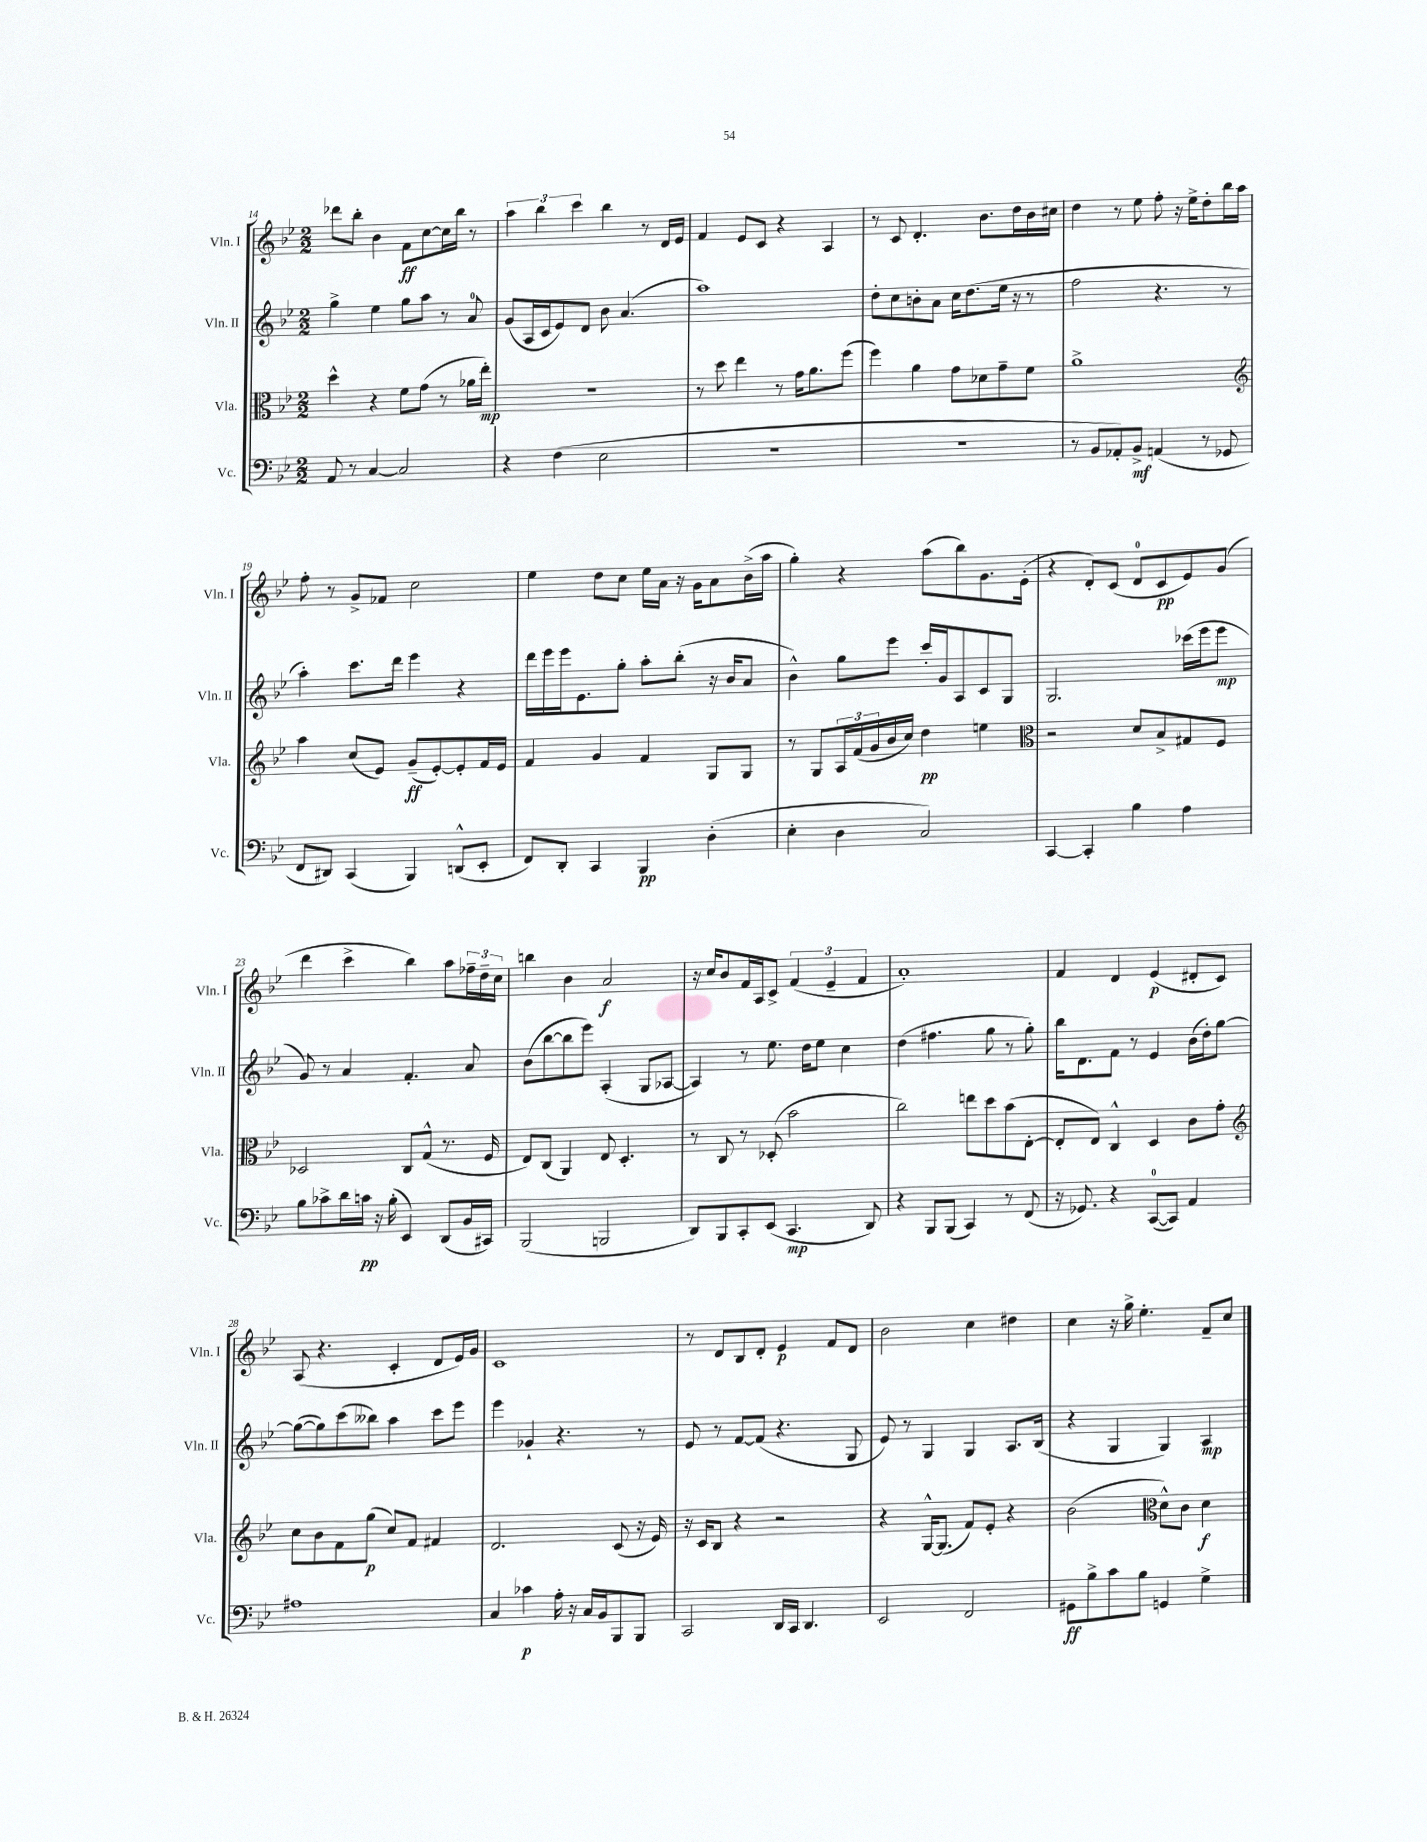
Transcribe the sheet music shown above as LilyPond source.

<<
\new StaffGroup <<
\new Staff = "s0" \with { instrumentName = "Vln. I" shortInstrumentName = "Vln. I" } {
    \clef treble \key bes \major \numericTimeSignature \time 2/2
    des'''8 bes''8-. bes'4 f'8\ff c''8~ c''16 bes''16 r8 |
    \tuplet 3/2 { a''4 bes''4 c'''4 } bes''4 r8 d'16 ees'16 |
    f'4 ees'8 c'8 r4 a4 |
    r8 c'8 d'4.-. bes'8. d''16 bes'16 cis''16 |
    d''4 r8 ees''8 f''8-. r16 ees''16-> d''8-. bes''16 a''16 |
    f''8-. r8 g'8-> fes'8 c''2 |
    ees''4 d''8 c''8 ees''16 a'16 r16 g'16 a'8 bes'16->( a''16 |
    g''4-.) r4 a''8( bes''8) g'8. ees'16-.( |
    r4 d'8-.) c'8( d'8-0 c'8\pp ees'8) g'8( |
    d'''4 c'''4-> bes''4) a''8 \tuplet 3/2 { fes''16-- d''16-- c''16 } |
    b''4 bes'4 a'2\f |
    r16 c''16 bes'8 f'16 a16 c'8-> \tuplet 3/2 { f'4( ees'4-- f'4 } |
    a'1-.) |
    f'4 d'4 ees'4\p( dis'8-. c'8) |
    a8( r4. c'4-. d'8 ees'16) g'16 |
    c'1 |
    r8 d'8 bes8 d'8-. ees'4\p f'8 d'8 |
    bes'2 c''4 dis''4 |
    c''4 r16 g''16-> ees''4.-. f'8-- c''8 \bar "|." |
}
\new Staff = "s1" \with { instrumentName = "Vln. II" shortInstrumentName = "Vln. II" } {
    \clef treble \key bes \major \numericTimeSignature \time 2/2
    g''4-> ees''4 g''8 a''8 r8 a'8-0 |
    g'8( a16 c'16 ees'8) d'8 bes'8 a'4.( |
    a''1) |
    d''8-. c''8 b'8-. a'8 c''16 d''8.( ees''16 r16 r8 |
    f''2 r4. r8 |
    a''4-.) c'''8. d'''16 ees'''4 r4 |
    d'''16 ees'''16 ees'''16 ees'8. g''8-. a''8-. bes''8-.( r16 bes'16 a'8 |
    bes'4-^) g''8 ees'''8 c'''16-. g'16 a8 c'8 g8 |
    g2. ces'''16( ees'''16 ees'''8\mp |
    g'8) r8 a'4 f'4.-. a'8 |
    bes'8( bes''8~ bes''8 ees'''8) a4-.( g8 aes8~ |
    aes4) r8 ees''8. d''16 ees''8 c''4 |
    d''4( fis''4. g''8 r8 g''8-.) |
    bes''16 d'8. f'8 r8 ees'4 bes'16( d''16-.) g''8~ |
    g''8~( g''8) c'''8( beses''8) a''4 c'''8 ees'''8 |
    ees'''4 ges'4-! r4. r8 |
    ees'8 r8 f'8~ f'8( r4. g8 |
    ees'8) r8 g4 g4 a8. bes16( |
    r4 g4 g4) a4\mp \bar "|." |
}
\new Staff = "s2" \with { instrumentName = "Vla." shortInstrumentName = "Vla." } {
    \clef alto \key bes \major \numericTimeSignature \time 2/2
    d''4-^ r4 f'8 g'8( r8 aes'16 ees''16-.\mp) |
    R1 |
    r8 d''8 ees''4 r8 g'16 a'8. f''8( |
    f''4) a'4 g'8 des'8 g'8-- f'8 |
    a'1-> |
    \clef treble a''4 c''8( ees'8) g'8--\ff( ees'8~-.) ees'8-. f'16 ees'16 |
    f'4 g'4 f'4 g8 g8 |
    r8 g8 \tuplet 3/2 { a16 f'16( g'16 } bes'16 c''16) d''4\pp e''4 |
    \clef alto r2 d'8 bes8-> gis8 f8 |
    des2 c8 g8-^( r8. f16 |
    ees8) c8( a,4) ees8 d4.-. |
    r8 c8 r8 des8-.( bes'2 |
    c''2) e''8 d''8 bes'8( ees8~-. |
    ees8-. ees8) c4-^ d4 c'8 g'8-. |
    \clef treble c''8 bes'8 f'8 g''8\p( c''8) f'8 fis'4 |
    d'2. c'8( r16 ees'16) |
    r16 c'16 bes8 r4 r2 |
    r4 g16~-^ g8.( f'8) ees'8-. r4 |
    bes'2( \clef alto d'8-^) c'8 d'4\f \bar "|." |
}
\new Staff = "s3" \with { instrumentName = "Vc." shortInstrumentName = "Vc." } {
    \clef bass \key bes \major \numericTimeSignature \time 2/2
    a,8 r8 c4~ c2 |
    r4 f4( ees2 |
    r1 |
    R1 |
    r8 bes,8 aes,8-.) bes,8->\mf a,4( r8 ges,8 |
    f,8 dis,8) c,4( bes,,4) d,8-^( ees,8-. |
    f,8) d,8-. c,4 bes,,4\pp d4-.( |
    ees4-. d4 c2) |
    c,4~ c,4-. bes4 a4 |
    bes8 ces'8-> d'16 c'16\pp r16 bes16-.( ees,4) d,8( bes,16 cis,16) |
    bes,,2( b,,2 |
    d,8) bes,,8 c,8-. ees,8( c,4.\mp d,8) |
    r4 bes,,8 bes,,8( c,4) r8 f,8( |
    r16 ges,8.) r4 c,8-0~( c,8) a,4 |
    ais1 |
    c4 ces'4\p a16-. r16 c16 bes,16 bes,,8 bes,,8 |
    c,2 d,16 c,16 d,4. |
    ees,2 f,2 |
    gis,8\ff bes8-> c'8 bes8 g,4 g4-> \bar "|." |
}
>>
>>
\layout { \context { \Score currentBarNumber = #14 } }
